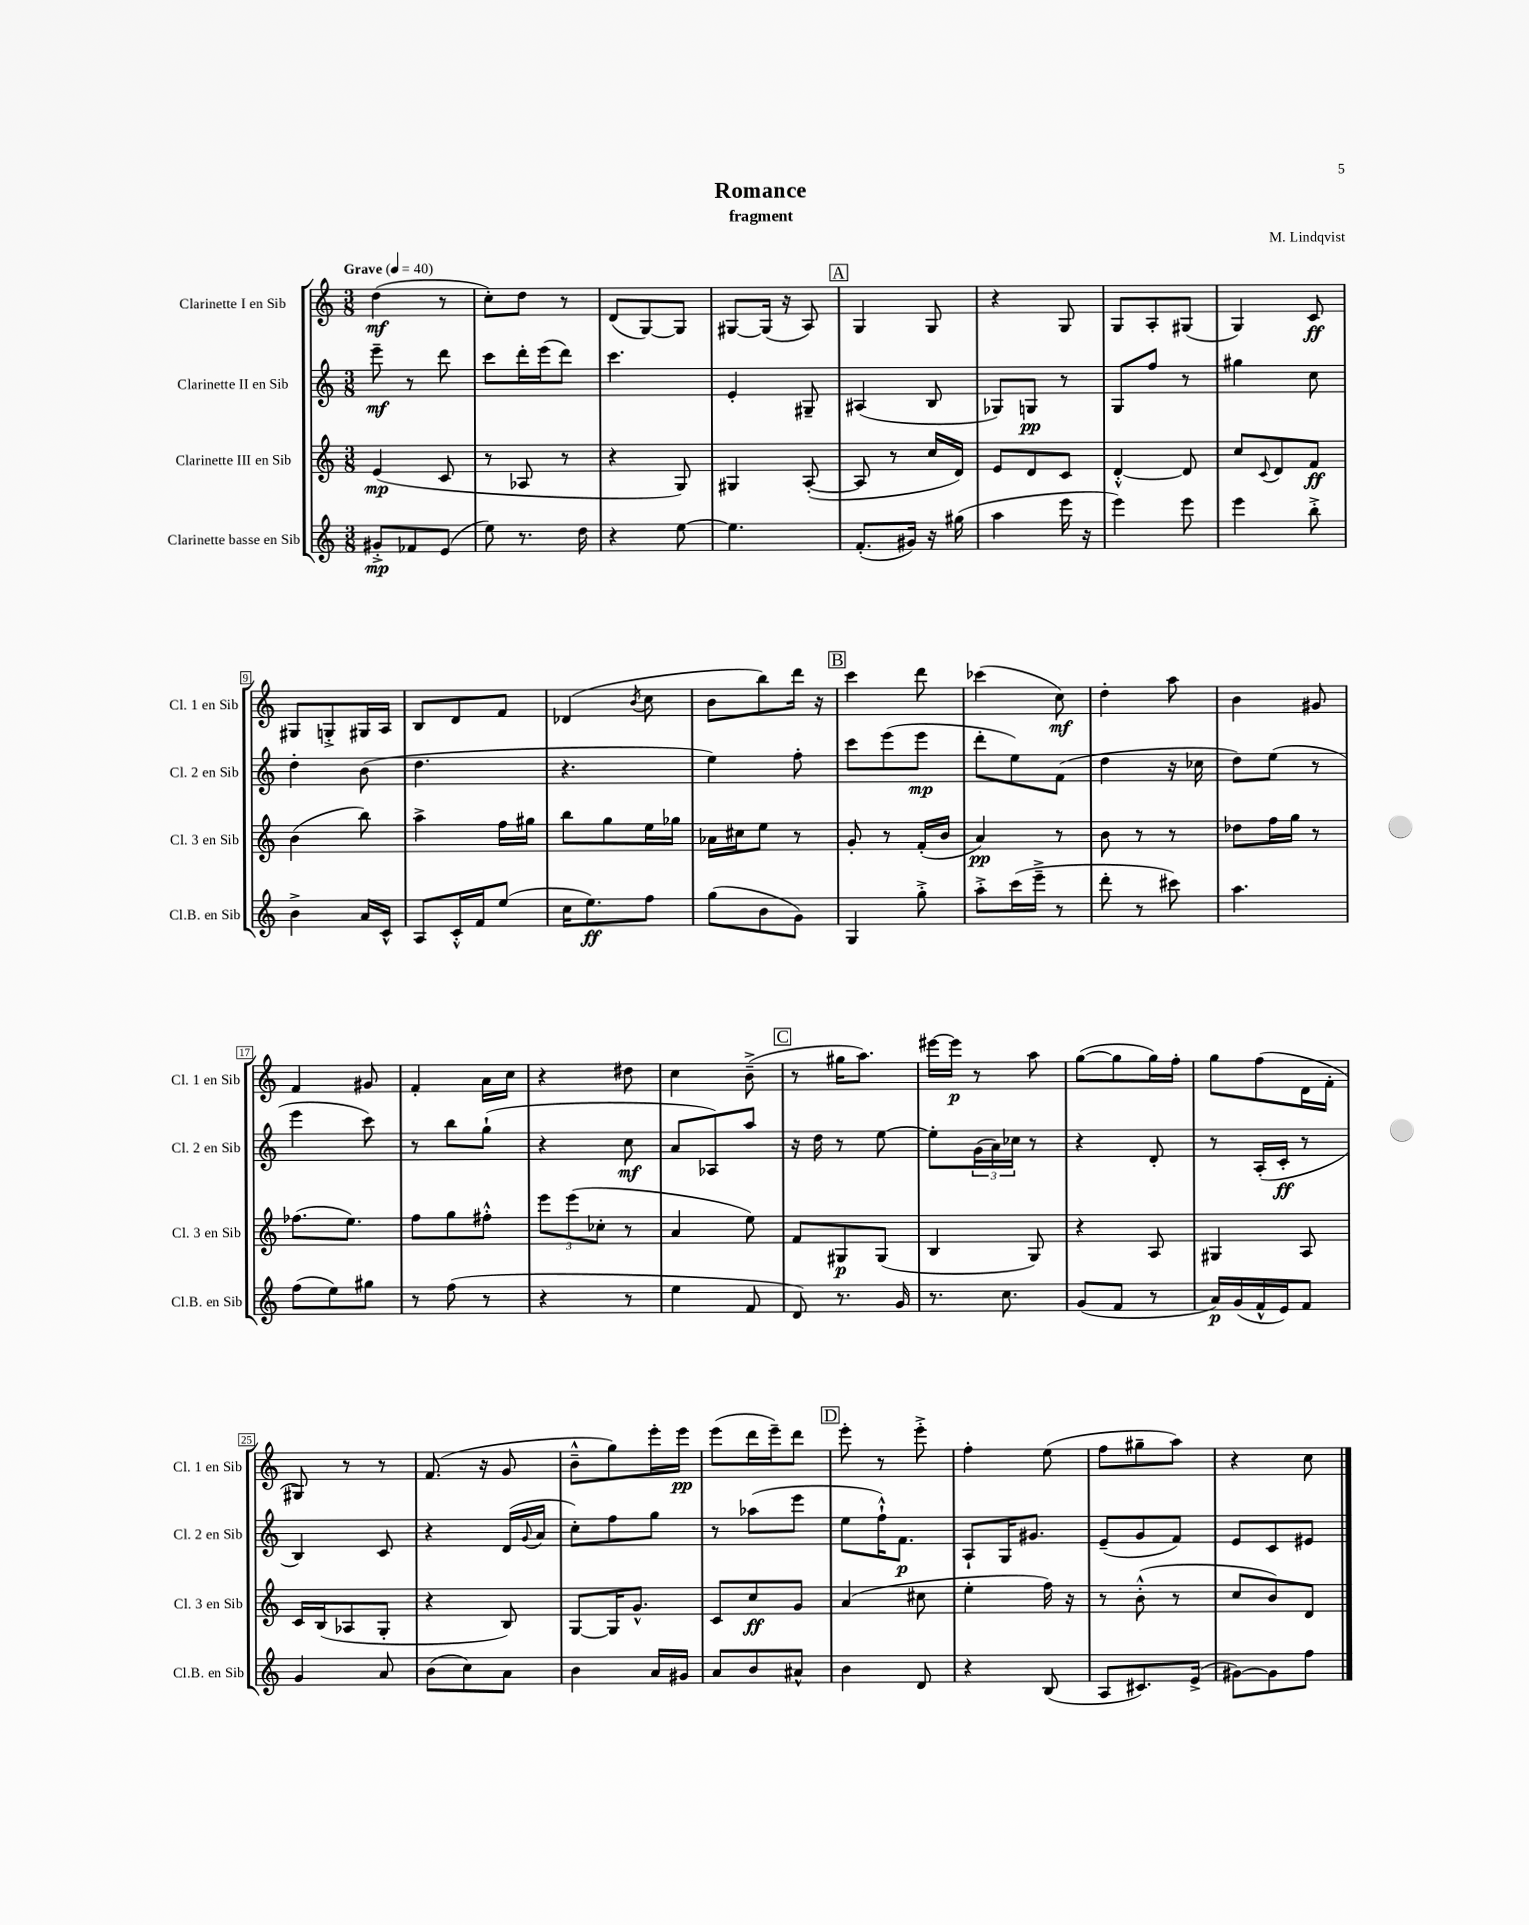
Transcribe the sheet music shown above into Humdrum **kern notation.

**kern	**kern	**kern	**kern
*staff4	*staff3	*staff2	*staff1
*clefG2	*clefG2	*clefG2	*clefG2
*k[]	*k[]	*k[]	*k[]
*M3/8	*M3/8	*M3/8	*M3/8
*MM40	*MM40	*MM40	*MM40
8g#'^/L	(4e/	8eee~\	(4dd\
8f-/	.	8r	.
(8e/J	8c/	8ddd\	8r
=	=	=	=
8ee\)	8r	8ccc\L	8cc'\L)
8.r	8A-/	16ddd'\L	8dd\J
.	.	(16eee\J	.
.	8r	8ddd\J)	8r
16dd\	.	.	.
=	=	=	=
4r	4r	4.ccc\	(8d/L
.	.	.	[8G/)
[8ee\	8G/)	.	8G/]J
=	=	=	=
4.ee\]	4G#/	4e'/	[8G#/L
.	.	.	(16G#/]Jk
.	.	.	16r
.	([8A'/	8G#~/	8A/)
=	=	=	=
(8.f'/L	8A/]	(4A#/	4G/
.	8r	.	.
16g#/Jk)	.	.	.
16r	16cc/LL	8B/	8G/
(16gg#\	16d/JJ)	.	.
=	=	=	=
4aa\	8e/L	8G-/L)	4r
.	8d/	8G/J	.
16eee\	8c/J	8r	8G/
16r	.	.	.
=	=	=	=
4eee\)	[4d'^^/	8G/L	8G/L
.	.	8ff/J	8A'/
8eee\	8d/]	8r	(8G#/J
=	=	=	=
4eee\	8cc/L	4gg#\	4G/)
.	8qqc/	.	.
.	8d/	.	.
8bb'^\	8f/J	8cc\	8c/
=	=	=	=
4b^\	(4b\	4dd'\	8G#/L
.	.	.	8G'^/
16a/LL	8bb\)	(8b\	16G#/L
16c^^/JJ	.	.	16A/JJ
=	=	=	=
8A/L	4aa^\	4.dd\	8B/L
16c'^^/L	.	.	8d/
16f/J	.	.	.
(8ee/J	16ff\LL	.	8f/J
.	16gg#\JJ	.	.
=	=	=	=
16cc\LK	8bb\L	4.r	(4d-/
8.ee\)	.	.	.
.	8gg\	.	.
.	.	.	8qb/
8ff\J	16ee\L	.	8cc\
.	16gg-\JJ	.	.
=	=	=	=
(8gg\L	16a-\LL	4ee\)	8b\L
.	16cc#\J	.	.
8b\	8ee\J	.	8bb\)
8g\J)	8r	8ff'\	16ddd\Jk
.	.	.	16r
=	=	=	=
4G/	8g'/	8ccc\L	4ccc\
.	8r	(8eee\	.
8gg'^\	(16f'/LL	8eee\J	8ddd\
.	16b/JJ	.	.
=	=	=	=
8aa'^\L	4a/)	8ddd'\L	(4ccc-\
(16ccc\L	.	8ee\)	.
16eee~^\JJ	.	.	.
8r	8r	(8f\J	8cc\)
=	=	=	=
8ddd'\	8b\	4dd\	4dd'\
8r	8r	.	.
8ccc#\)	8r	16r	8aa\
.	.	16cc-\	.
=	=	=	=
4.aa\	8dd-\L	8dd\L)	4b\
.	16ff\L	(8ee\J	.
.	16gg\JJ	.	.
.	8r	8r	8g#/
=	=	=	=
(8ff\L	(8.ff-\L	4eee\	4f/
8ee\)	.	.	.
.	8.ee\J)	.	.
8gg#\J	.	8ccc\)	8g#/
=	=	=	=
8r	8ff\L	8r	4f'/
(8ff\	8gg\	8bb\L	.
8r	8ff#'^^\J	(8gg`\J	16a\LL
.	.	.	16cc\JJ
=	=	=	=
4r	12eee\L	4r	4r
.	(12eee\	.	.
.	12cc-'\J	.	.
8r	8r	8cc\	8dd#\
=	=	=	=
4ee\	4a/	8a/L	4cc\
.	.	8A-/)	.
8f/	8ee\)	8aa/J	(8b~^\
=	=	=	=
8d/)	8f/L	16r	8r
.	.	16dd\	.
8.r	8G#/	8r	16gg#\LK
.	.	.	8.aa\J)
.	(8G#/J	[8ee\	.
16g/	.	.	.
=	=	=	=
8.r	4B/	8ee'\]L	[16eee#\LL
.	.	.	16eee#\]JJ
.	.	(24g\L	8r
.	.	24a\)	.
8.cc\	.	.	.
.	.	24cc-\JJ	.
.	8G/)	8r	8aa\
=	=	=	=
(8g/L	4r	4r	([8gg\L
8f/J	.	.	8gg\]
8r	8A/	8d'/	16gg\L)
.	.	.	16ff'\JJ
=	=	=	=
16a/LL)	4G#/	8r	8gg\L
(16g/	.	.	.
16f^^/	.	(16A'/LL	(8ff\
16e/J)	.	16c'/JJ	.
8f/J	8A/	8r	16d\L
.	.	.	16f'\JJ
=	=	=	=
4g/	16c/LL	4B/)	8G#/)
.	(16B/J	.	.
.	8A-/	.	8r
8a/	8G'/J	8c/	8r
=	=	=	=
(8b\L	4r	4r	(8.f/
8cc\)	.	.	.
.	.	.	16r
8a\J	8B/)	(16d/LL	8g/
.	.	8qqg/	.
.	.	16a/JJ	.
=	=	=	=
4b\	[8G/L	8cc'\L)	8b~^^\L
.	16G/]K	8ff\	8gg\)
.	8.g^^/J	.	.
16a/LL	.	8gg\J	16eee'\L
16g#/JJ	.	.	16eee\JJ
=	=	=	=
8a/L	8c/L	8r	(8eee\L
8b/	8cc/	(8aa-\L	16ddd\L
.	.	.	16eee~\J)
8a#^^/J	8g/J	8eee\J	8ddd\J
=	=	=	=
4b\	(4a/	8ee\L	8eee'\
.	.	16ff`^^\K)	8r
.	.	8.f\J	.
8d/	8cc#\	.	8eee'^\
=	=	=	=
4r	4ee'\	8A`/L	4ff'\
.	.	16G/K	.
.	.	8.g#/J	.
(8B/	16ff\)	.	(8ee\
.	16r	.	.
=	=	=	=
8A/L	8r	(8e~/L	8ff\L
8.c#/)	(8b'^^\	8g/	8gg#~\
.	8r	8f/J)	8aa\J)
(16e^/Jk	.	.	.
=	=	=	=
[8g#\L)	8cc/L	8e/L	4r
8g#\]	8b/)	8c/	.
8ff\J	8d/J	8e#/J	8cc\
==	==	==	==
*-	*-	*-	*-
